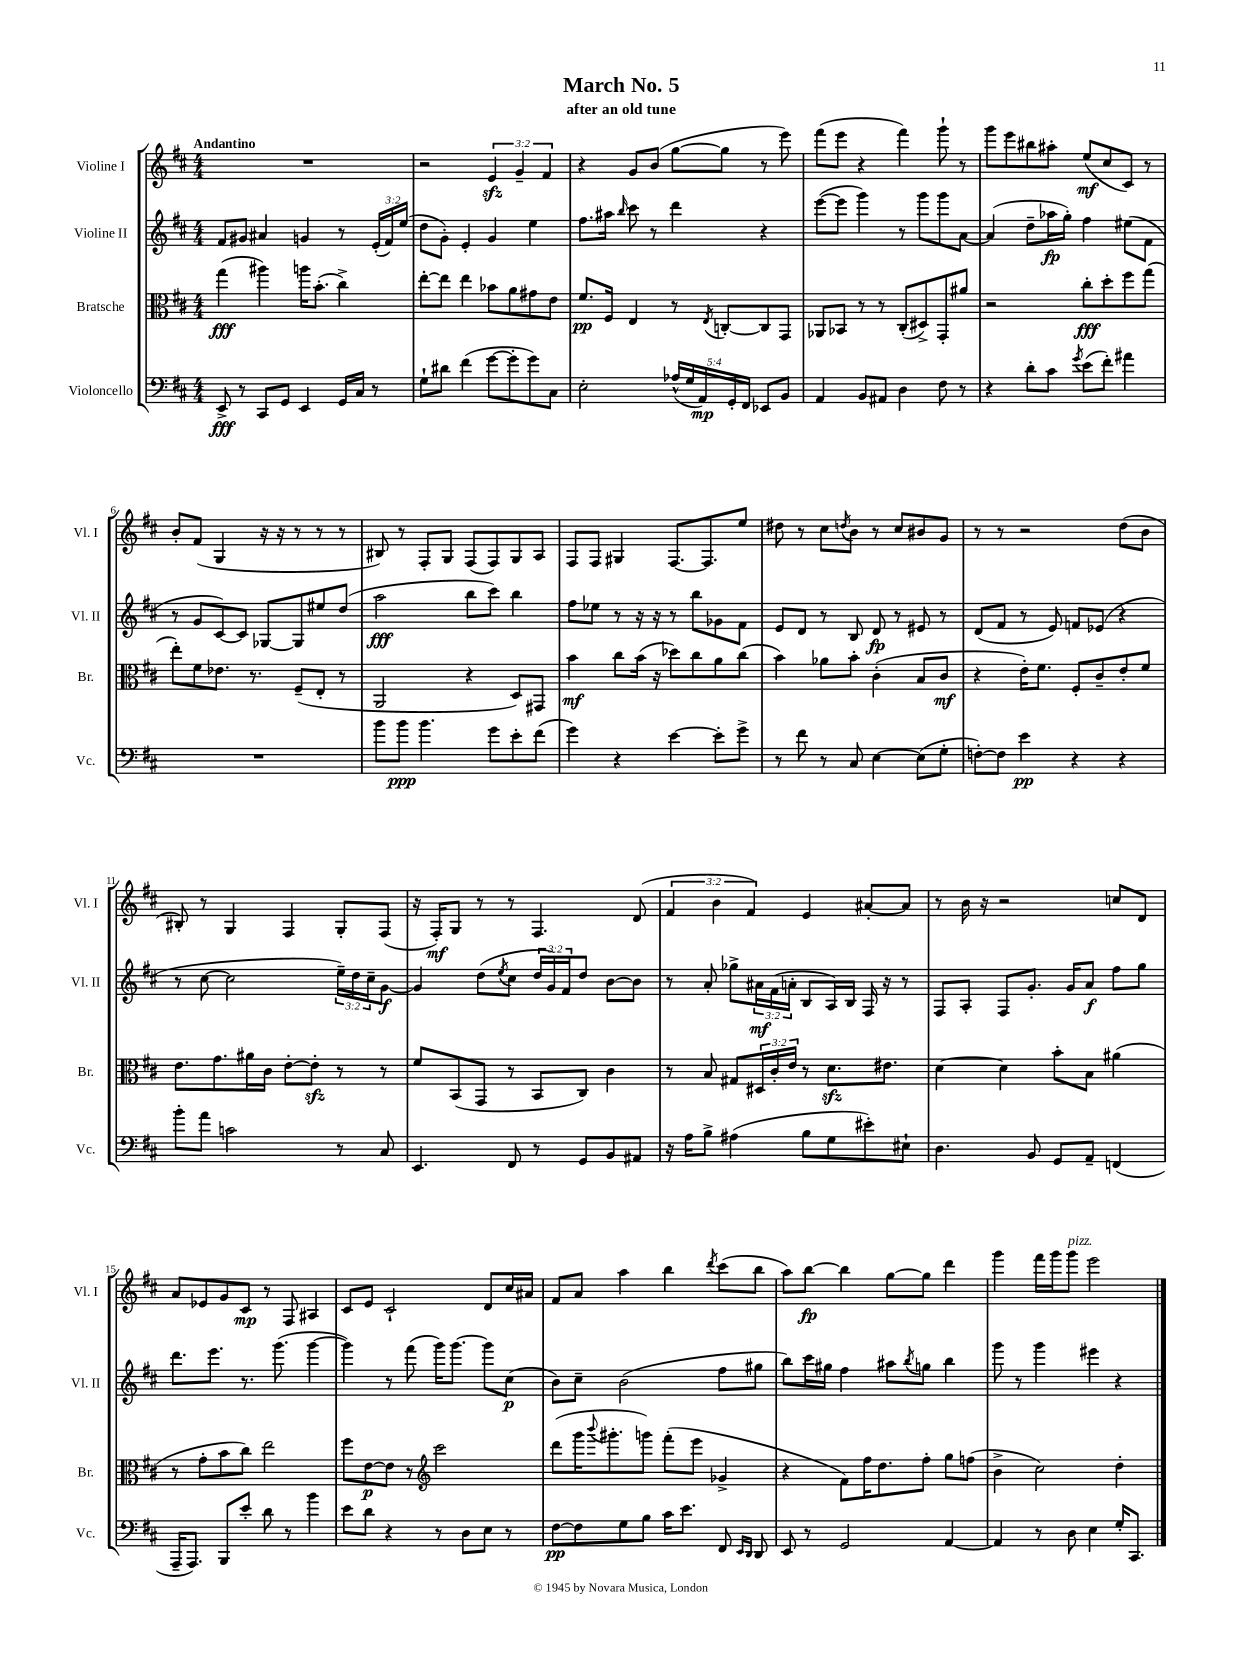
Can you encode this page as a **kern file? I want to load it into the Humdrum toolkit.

**kern	**kern	**kern	**kern
*staff4	*staff3	*staff2	*staff1
*clefF4	*clefC3	*clefG2	*clefG2
*k[f#c#]	*k[f#c#]	*k[f#c#]	*k[f#c#]
*M4/4	*M4/4	*M4/4	*M4/4
8EE^	(4gg	8f#	1r
8r	.	8g#	.
8CC#	4aa#)	4a#	.
8GG	.	.	.
4EE	16aa	4g	.
.	(8.b'	.	.
16GG	4cc#^)	8r	.
16C#	.	.	.
8r	.	(24e'	.
.	.	24f#)	.
.	.	(24ee	.
=	=	=	=
8G`	[8ee'	8dd	2r
8d#	8ee]	8g')	.
(4f#	4ee	4e'	.
[8g	8b-	4g	6e
8g']	8a	.	.
.	.	.	6g~
8g)	8g#	4ee	.
.	.	.	6f#
8C#	8e	.	.
=	=	=	=
2E'	8.f#	8.ff#	4r
.	16F#	16aa#	.
.	.	16qqbb	.
.	4E	8ccc#	8g
.	.	8r	(8b
(20A-^^	8r	4ddd	[8gg
20G	.	.	.
20AA)	.	.	.
.	8qE	.	.
.	[8C'	.	8gg]
20GG'	.	.	.
20FF#	.	.	.
8EE-	8C]	4r	8r
8BB	8GG	.	8eee)
=	=	=	=
4AA	8AA-	([8eee	(8fff#
.	8BB-	8eee]	8eee
8BB	8r	4ggg)	4r
8AA#	8r	.	.
4D	(8C#'	8r	4fff#)
.	8D#^)	8ggg	.
8F#	8GG'	8ggg	8ggg`
8r	8a#	[8a	8r
=	=	=	=
4r	2r	(4a]	8ggg
.	.	.	8eee
8d'	.	8dd~	8bb#
8c#	.	16aa-	8aa#'
.	.	16gg')	.
8qg	.	.	.
(8e	8cc#'	4ff#	(8ee
8f#')	8dd'	.	8cc#
4a#	8ff#	(8ee#	8c#)
.	(8gg	8f#	8r
=	=	=	=
1r	8ee')	8r	8b'
.	8f#	8g	(8f#
.	8.e-	[8c#)	4G
.	.	8c#]	.
.	8.r	.	.
.	.	[8G-	16r
.	.	.	16r
.	(8F#~	8G-]	8r
.	8E'	8ee#	8r
.	8r	(8dd	8r
=	=	=	=
8b	2AA	2aa	8B#)
8b	.	.	8r
4.b	.	.	8F#'
.	.	.	8G
.	4r	8bb	(8F#
8g	.	8ccc#)	8F#)
8e'	8D)	4bb	8G
(8f#	8GG#	.	8A
=	=	=	=
4g)	4b	8ff#	8F#
.	.	8ee-	8F#
4r	8cc#	8r	4G#
.	(16b	16r	.
.	16r	16r	.
[4e	8dd-)	8r	[8.F#
.	8cc#	8bb	.
.	.	.	8.F#]
8e']	8a	8g-	.
8g^	(8cc#	8f#	8ee
=	=	=	=
8r	4b)	8e	8dd#
8f#	.	8d	8r
8r	8a-	8r	8cc#
.	.	.	8qdd
8C#	8b'	8B	8b
[4E	(4c#'	8d	8r
.	.	8r	8cc#
(8E]	8B	8e#	8b#
8G'	8c#	8r	8g
=	=	=	=
[8F')	4r	(8d	8r
8F]	.	8f#	8r
4e	16e')	8r	2r
.	8.f#	.	.
.	.	8e)	.
4r	8F#'	8f	.
.	8c#~	(8e-	.
4r	8e'	4r	(8dd
.	8f#	.	8b
=	=	=	=
8b'	8.e	8r	8B#')
8a	.	[8cc#	8r
.	8.g	.	.
2c	.	2cc#]	4G
.	16a#	.	.
.	16c#	.	.
.	[8e'	.	4F#
.	8e']	.	.
8r	8r	24ee~)	8G'
.	.	24dd	.
.	.	24cc#~	.
8C#	8r	[8g	(8F#
=	=	=	=
4.EE	8f#	4g]	16r
.	.	.	16F#')
.	(8BB	.	8G
.	8GG	(8dd	8r
.	.	8qee	.
8FF#	8r	8cc#	8r
8r	8BB	24dd	4.F#
.	.	24g)	.
.	.	24f#	.
8GG	8C#)	8dd	.
8BB	4c#	[8b	.
8AA#	.	8b]	(8d
=	=	=	=
16r	8r	8r	6f#
16A	.	.	.
8B^	8B	8a'	.
.	.	.	6b
(4A#	8G#	8gg-^	.
.	.	.	6f#)
.	24D#	24a#	.
.	24c#'	(24f#	.
.	24e	24a'	.
8B	8r	8B	4e
8G	8.d	16A)	.
.	.	16B	.
8e#')	.	16F#	[8a#'
.	8.e#	16r	.
8E#`	.	8r	8a#]
=	=	=	=
4.D	[4d	8F#	8r
.	.	8A'	16b
.	.	.	16r
.	4d]	8F#	2r
8BB	.	8.g'	.
8GG	8b'	.	.
.	.	16g	.
8AA~	8B	8a	.
(4FF	(4a#	8ff#	8cc
.	.	8gg	8d
=	=	=	=
16AAA~	8r	8.ddd	8a
8.AAA)	.	.	.
.	8g'	.	8e-
.	.	8.eee	.
8BBB	8b	.	8g
8e'	8cc#)	8.r	8c#
8d	2ee	.	8r
.	.	(8.ggg	.
8r	.	.	8F#
4b	.	[4ggg	4A#
=	=	=	=
8e	8ff#	4ggg])	8c#
8d	[8e	.	8e
4r	8e]	8r	2c#`
.	8r	(8fff#	.
*	*clefG2	*	*
8r	2ccc#	16ggg)	.
.	.	[8.ggg	.
8D	.	.	.
8E	.	8ggg]	8d
8r	.	(8cc#	16cc#
.	.	.	16a#
=	=	=	=
[8F#	(8ddd	8b)	8f#
8F#]	16ggg	8cc#~	8a
.	8qqbbb	.	.
.	8.ggg#'	.	.
8G	.	(2b	4aa
8B	8ggg)	.	.
16c#	(8fff#'	.	4bb
8.e	.	.	.
.	8eee	.	.
.	.	.	8qddd
8FF#	4g-^	8ff#	(8ccc#
16qqEE	.	.	.
16qqDD	.	.	.
8DD	.	8gg#	8bb
=	=	=	=
8EE	4r	8bb)	8aa)
8r	.	16ccc#	[8bb
.	.	16gg#	.
2GG	8f#)	4ff#	4bb]
.	16ff#	.	.
.	8.dd	.	.
.	.	8aa#	[8gg
.	.	8qbb	.
.	8ff#'	8gg	8gg]
[4AA	8gg	4bb	4ddd
.	(8ff	.	.
=	=	=	=
4AA]	4b^	8ggg	4ggg
.	.	8r	.
8r	2cc#)	4ggg	16fff#
.	.	.	16ggg
8D	.	.	8ggg
4E	.	4eee#	2eee
16G'	4dd'	4r	.
8.CC#	.	.	.
==	==	==	==
*-	*-	*-	*-
